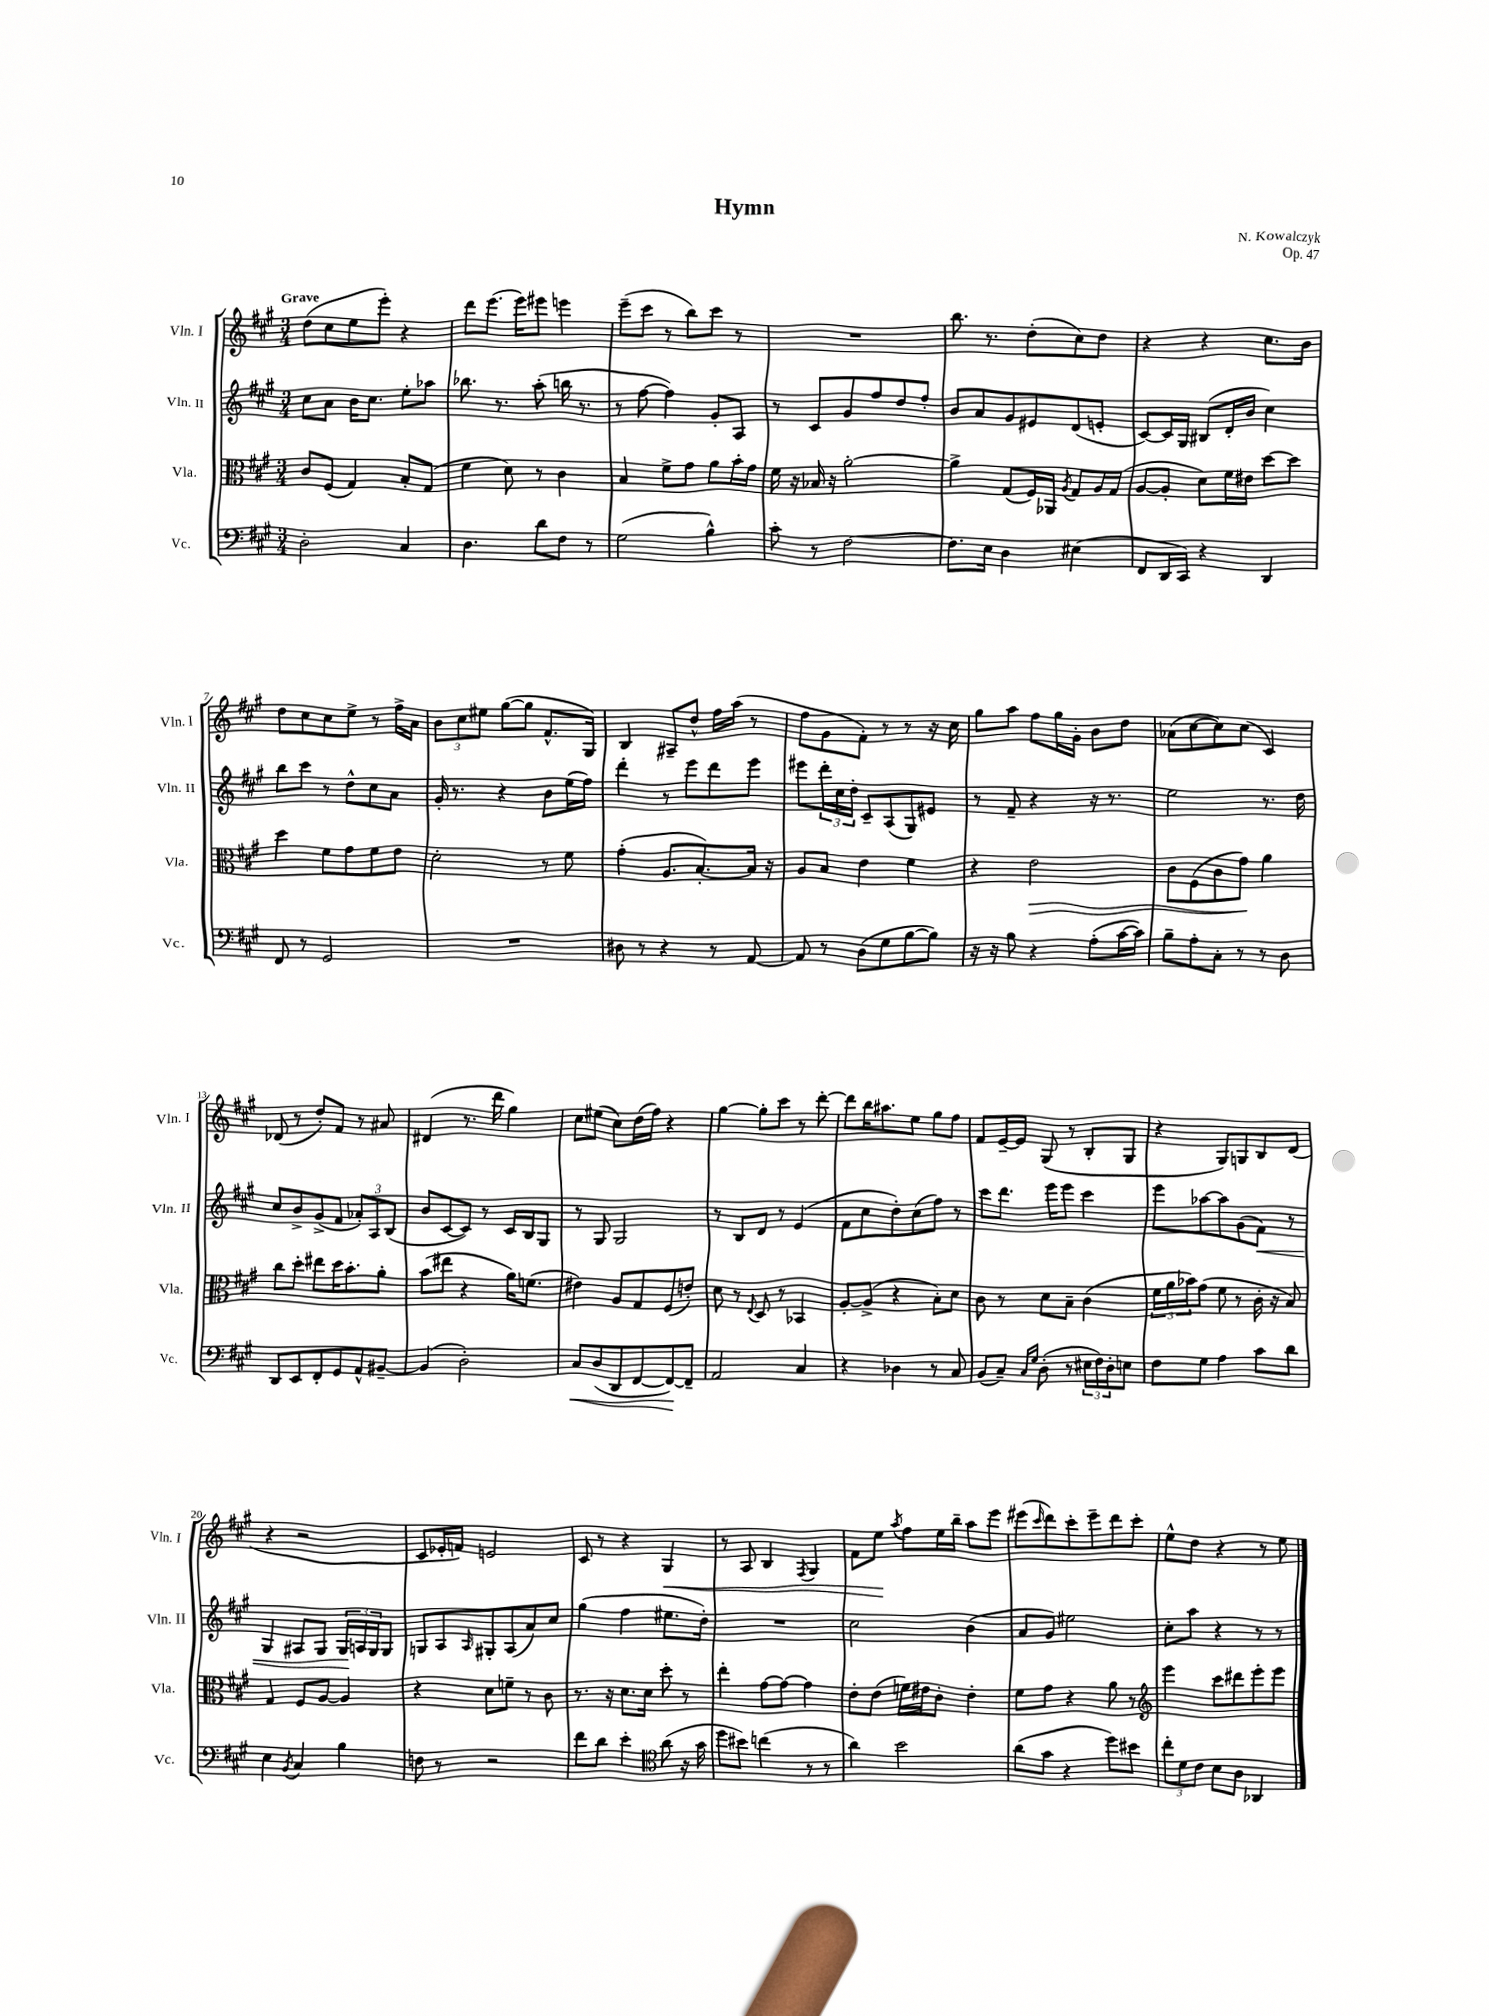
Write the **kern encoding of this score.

**kern	**kern	**kern	**kern
*staff4	*staff3	*staff2	*staff1
*clefF4	*clefC3	*clefG2	*clefG2
*k[f#c#g#]	*k[f#c#g#]	*k[f#c#g#]	*k[f#c#g#]
*M3/4	*M3/4	*M3/4	*M3/4
2D'\	8c#/L	8cc#\L	(8dd\L
.	(8F#/J	8a\J	8cc#\
.	4G#/)	16b\LK	8ee\
.	.	8.cc#\J	.
.	.	.	8eee'\J)
4C#/	8B'/L	8ee'\L	4r
.	(8G#/J	8aa-\J	.
=	=	=	=
4.D\	4f#\	8.bb-\	8ddd\L
.	.	.	(8.eee\J
.	.	8.r	.
.	8d\)	.	.
.	.	.	16eee\LK)
8d\L	8r	(8aa'\	8eee#\J
8F#\J	4c#\	16bb\	4eee\
.	.	8.r	.
8r	.	.	.
=	=	=	=
(2G#\	4B/	8r	(8eee~\L
.	.	[8ff#\	8ccc#\J
.	8f#^\L	4ff#\])	8r
.	8g#\J	.	8bb\L)
4B^^\)	8a\L	8g#'/L	8ccc#\J
.	16b'\L	8A/J	8r
.	16g#\JJ	.	.
=	=	=	=
8c#'\	16f#\	8r	2.r
.	16r	.	.
8r	16B-/	8c#/L	.
.	16r	.	.
[2F#\	[2a'\	8g#/	.
.	.	8ff#/	.
.	.	8dd/	.
.	.	8ff#'/J	.
=	=	=	=
8.F#\]L	4a^\]	8b/L	8.bb\
.	.	8a/	.
16E\Jk	.	.	8.r
4D\	(8G#/L	8g#/	.
.	16F#/L)	8e#/	(8dd'\L
.	16AA-/JJ	.	.
.	8qA/	.	.
(4E#\	8G#/L	(8d/	8cc#\)
.	16A/L	8e'/J	8dd\J
.	(16G#/JJ	.	.
=	=	=	=
8FF#/L	[8A/L	[8c#/L)	4r
16DD/L	8A'/]J	16c#/]L	.
16CC#/JJ)	.	16G#/JJ	.
4r	8d\L)	(8B#/L	4r
.	16f#\L	16d'/L	.
.	16e#\JJ	16b/JJ	.
4DD/	[8dd\L	4cc#\)	8.cc#\L
.	8dd\]J	.	.
.	.	.	16b\Jk
=	=	=	=
8FF#/	4dd\	8bb\L	8dd\L
8r	.	8ccc#\J	8cc#\
2GG#/	8f#\L	8r	8cc#\
.	8g#\	8dd^^\L	8ee^\J
.	8f#\	8cc#\	8r
.	8e\J	8a\J	16ff#^\LL
.	.	.	16a\JJ
=	=	=	=
2.r	2d'\	16g#'/	12b\L
.	.	8.r	.
.	.	.	12cc#\
.	.	.	12ee#\J
.	.	4r	([8gg#\L
.	.	.	8gg#\]J
.	8r	8b\L	8.f#^^/L
.	8f#\	(16ee\L	.
.	.	16ff#\JJ)	16G#/Jk)
=	=	=	=
8D#\	(4g#'\	4ddd'\	4B/
8r	.	.	.
4r	8.A/L	8r	8A#~/L
.	.	8eee\L	8dd^^/J
.	[8.B'/)	.	.
8r	.	8ddd\	16ff#\LL
.	.	.	(16aa\JJ
[8AA/	16B/]Jk	8eee\J	8r
.	16r	.	.
=	=	=	=
8AA/]	8A/L	8eee#\L	8ff#\L
8r	8B/J	24ddd'\L	8g#\
.	.	24cc#\	.
.	.	24dd'\JJ	.
(8D\L	4e\	8c#~/L	8f#'\J)
8G#\	.	(8A/	8r
[8B\	4f#\	8G#/)	8r
8B\]J)	.	8e#/J	16r
.	.	.	16cc#\
=	=	=	=
16r	4r	8r	8gg#\L
16r	.	.	.
8B\	.	8f#~/	8aa\J
4r	2e\	4r	8ff#\L
.	.	.	16gg#\L
.	.	.	16g#'\JJ
(8A'\L	.	16r	8b\L
.	.	8.r	.
[16c#\L	.	.	8dd\J
16c#\]JJ)	.	.	.
=	=	=	=
8B~\L	8c#\L	2ee\	(8a-\L
8A'\	(8F#\	.	[8cc#\
8C#'\J	8c#\	.	8cc#\])
8r	8g#\J)	.	(8cc#\J
8r	4a\	8.r	4c#/)
8D\	.	.	.
.	.	16dd\	.
=	=	=	=
8DD/L	8cc#\L	8cc#/L	(8d-/
8EE/	8dd'\J	8b^/	8r
8FF#'/	8ee#\L	(8g#^/	8dd'/L)
8GG#/	16dd\K	8f#/J	8f#/J
.	8.b'\	.	.
8AA^^/	.	12a-'/L)	8r
.	.	12A/	.
[8BB#~/J	8a'\J	.	8a#/
.	.	(12B/J	.
=	=	=	=
(4BB#/]	(8b\L	8b/L	(4d#/
.	8ee#\J	[8c#/	.
2D'\)	4r	8c#/]J)	8.r
.	.	8r	.
.	.	.	16ddd\
.	16a\LK)	16c#/LL	4gg#\)
.	(8.f\J	16B/J	.
.	.	8G#/J	.
=	=	=	=
8C#/L	4e#\)	8r	8cc#\L
(8D/	.	8G#/	(8ee#\J
8DD/	8A/L	2G#/	8cc#\L)
[8FF#/	8G#/	.	(16dd\L
.	.	.	16ff#\JJ)
8FF#/_)	(8F#/	.	4r
8FF#~/]J	8e'/J)	.	.
=	=	=	=
2AA/	8d\	8r	[4gg#\
.	8r	8B/L	.
.	8qqE/	.	.
.	8D/	8d/J	8gg#'\]L
.	8r	8r	8ccc#\J
4C#/	4BB-/	(4e/	8r
.	.	.	[8ddd'\
=	=	=	=
4r	[8A'/L	8f#\L	8ddd\]L
.	(8A^/]J	8cc#\	16bb\K
.	.	.	8.aa#\
4D-\	4r	8dd'\)	.
.	.	(8cc#\	8ee\J
8r	8B'\L)	8ff#\J)	8gg#\L
8C#/	8d\J	8r	8ff#\J
=	=	=	=
(8BB/L	8c#\	8ccc#\L	8f#/L
8C#~/J)	8r	8.ddd\J	[16e~/L
.	.	.	16e/]JJ
16qqC#/LL	.	.	.
16qqG#/JJ	.	.	.
(8D'\	8d\L	.	(8G#/
.	.	16eee\LK	.
8r	8B~\J	8eee\J	8r
24E#\LL	(4c#\	4ccc#\	8B'/L
24F#\)	.	.	.
24D'\J	.	.	.
8E\J	.	.	8G#/J
=	=	=	=
8F#\L	24f#\LL	8eee\L	4r
.	24a\	.	.
.	24b-\J)	.	.
8G#\J	(8g#\J	[8aa-\	.
4A\	8f#\	8aa-\]	8G#/L)
.	8r	(8g#\	8G/
8c#\L	16c#'\	8f#\J)	8B/
.	16r	.	.
8d\J	8B/)	8r	(8d/J
=	=	=	=
4E\	4G#/	4G#/	4r
8qBB/	.	.	.
4C#/	8F#/L	8A#/L	2r
.	[8A/J	8G#/J	.
4B\	4A/]	24G#/LL	.
.	.	24A/	.
.	.	24G#/J	.
.	.	8G#/J	.
=	=	=	=
8F\	4r	8G/L	8c#/L
8r	.	8A/	16e-'/L
.	.	.	16f/JJ)
.	.	16qqA/	.
2r	8d\L	8G#'/	2e/
.	8f~\J	(8A/	.
.	8r	8a/)	.
.	8c#\	8cc#/J	.
=	=	=	=
8f#\L	8.r	(4gg#\	8c#/
8d\J	.	.	8r
.	16r	.	.
4e'\	8.d\L	4ff#\	4r
.	16d\Jk	.	.
*clefC4	*	*	*
(8a\	8dd'\	8.ee#\L	4G#/
16r	8r	.	.
16g#\	.	16dd'\Jk)	.
=	=	=	=
8dd\L	4ee'\	2.r	8r
8b#\J)	.	.	8A/
(4cc\	[8g#\L	.	4B/
.	8g#\_J	.	.
.	.	.	8qF#/
8r	4g#\]	.	4G#/
8r	.	.	.
=	=	=	=
4a\)	8e'\L	2cc#\	8f#\L
.	(8e\J	.	8ee\J
.	.	.	8qaa/
2b\	16f\LL)	.	8ff#\L
.	16e#\J	.	.
.	8c#'\J	.	16ee\L
.	.	.	16bb~\JJ
.	4e#'\	(4b\	8aa\L
.	.	.	8eee\J
=	=	=	=
(8a\L	8f#\L	8a/L	(8eee#\L
.	.	.	16qqccc#/
8g#\J	8g#\J	8g#/J)	8ddd\)
4r	4r	2ee#\	8ccc#'\
.	.	.	8eee#~\
8dd\L)	8a\	.	8ddd\
8b#\J	8r	.	8ccc#'\J
=	=	=	=
*	*clefG2	*	*
12cc#'\L	4eee\	8cc#'\L	8ee^^\L
12d\	.	.	.
.	.	8aa\J	8dd\J
12c#\J	.	.	.
8B\L	8ccc#\L	4r	4r
8A\J	8ddd#\	.	.
4AA-/	8eee'\	8r	8r
.	8eee\J	8r	8ee\
==	==	==	==
*-	*-	*-	*-
